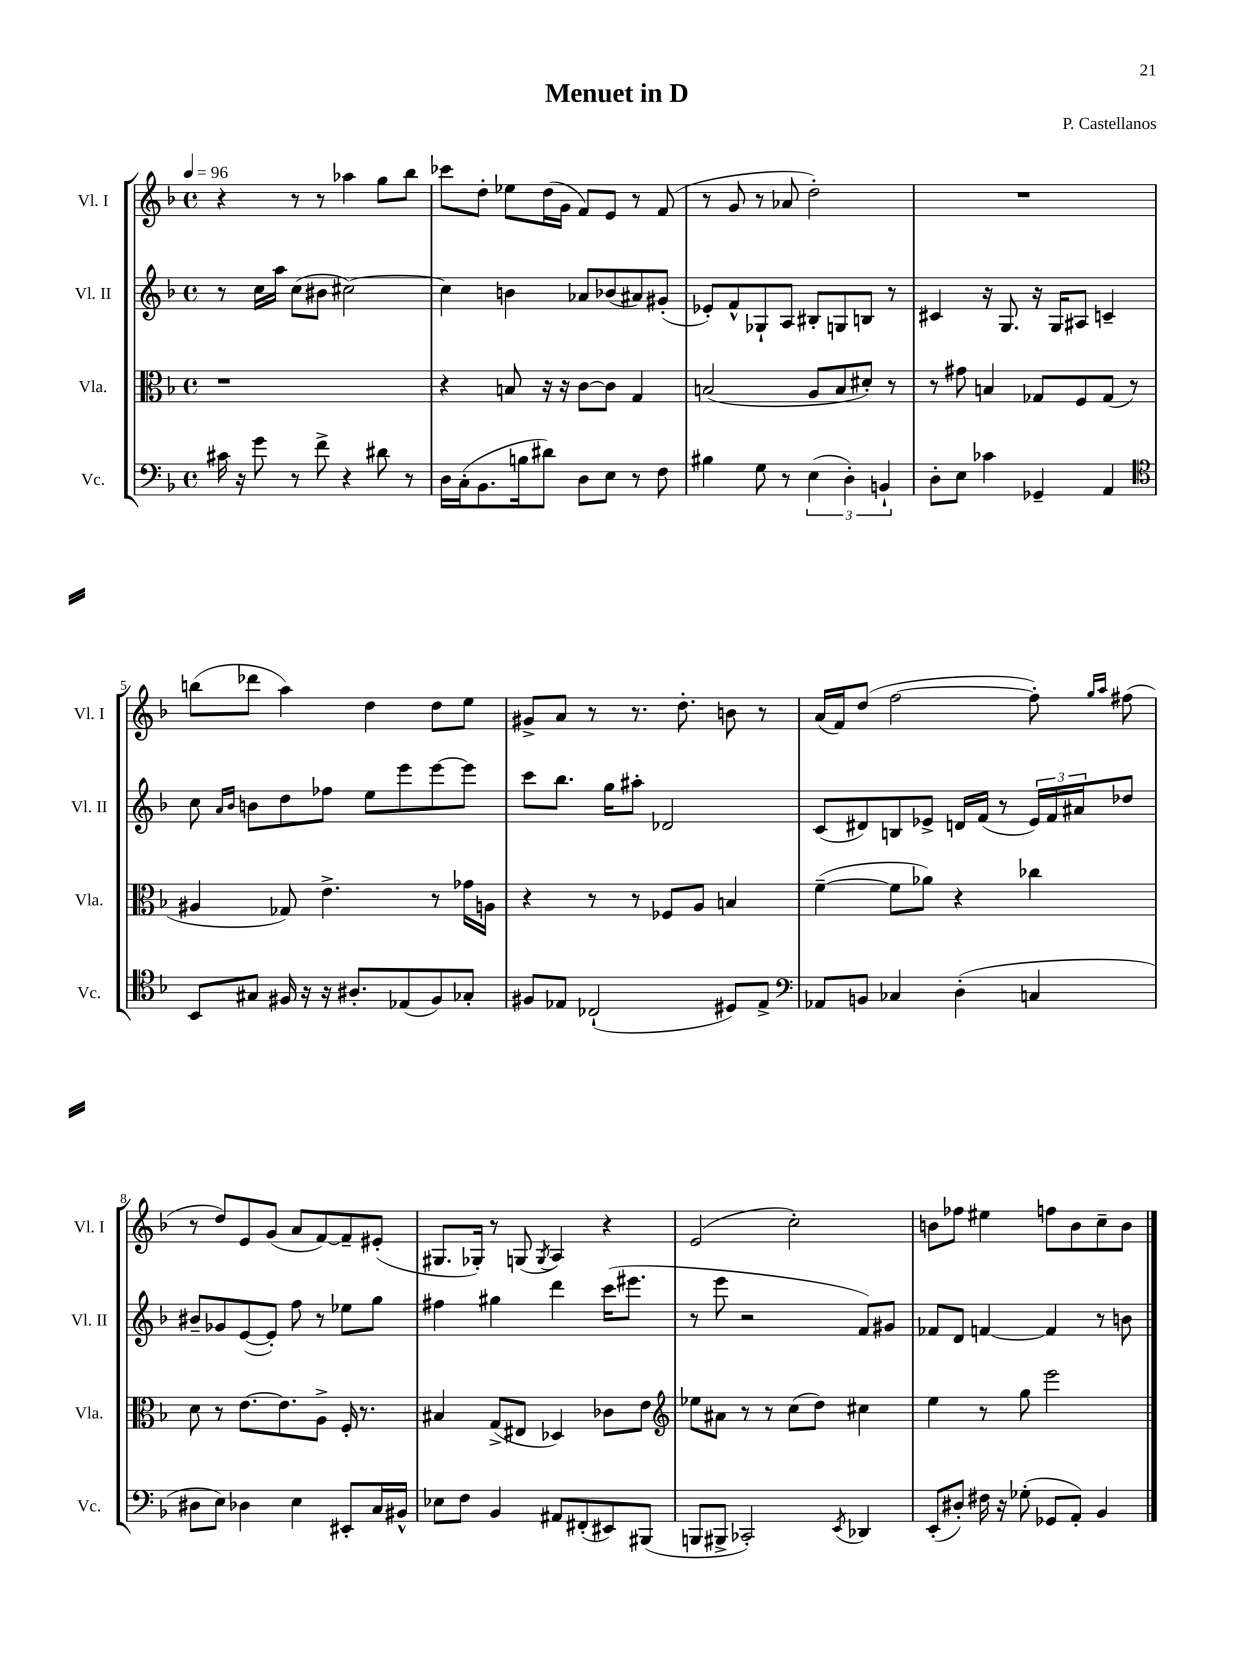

**kern	**kern	**kern	**kern
*part4	*part3	*part2	*part1
*staff4	*staff3	*staff2	*staff1
*I"Vc.	*I"Vla.	*I"Vl. II	*I"Vl. I
*I'Vc.	*I'Vla.	*I'Vl. II	*I'Vl. I
*clefF4	*clefC3	*clefG2	*clefG2
*k[b-]	*k[b-]	*k[b-]	*k[b-]
*M4/4	*M4/4	*M4/4	*M4/4
*met(c)	*met(c)	*met(c)	*met(c)
*MM96	*MM96	*MM96	*MM96
=1	=1	=1	=1
16c#X\	1r	8r	4r
16r	.	.	.
8g\	.	16cc\LL	.
.	.	16aa\JJ	.
8r	.	(8cc\L	8r
8f^\	.	8b#X\J	8r
4r	.	[2cc#X\)	4aa-X\
8d#X\	.	.	8gg\L
8r	.	.	8bb-\J
=2	=2	=2	=2
16D\LL	4r	4cc#\]	8ccc-X\L
(16C'\J	.	.	.
8.BB-\	.	.	8dd'\J
.	8Bn/	4bn\	8ee-X\L
16Bn\k	.	.	.
8d#X\J)	16r	.	(16dd\L
.	16r	.	16g\JJ
8D\L	[8c\L	8a-X/L	8f/L)
8E\J	8c\J]	(8b-X/	8e/J
8r	4G/	8a#X/)	8r
8F\	.	(8g#X'/J	(8f/
=3	=3	=3	=3
4B#X\	(2Bn/	8e-X'/L)	8r
.	.	8f^^/	8g/
8G\	.	8G-X`/	8r
8r	.	8A/J	8a-X/
(6E\	8A/L	8B#X'/L	2dd'\)
.	8B/	8Gn/	.
6D'\)	.	.	.
.	8d#X'/J)	8Bn/J	.
6BBn`/	.	.	.
.	8r	8r	.
=4	=4	=4	=4
8D'\L	8r	4c#X/	1r
8E\J	8g#X\	.	.
4c-X\	4Bn/	16r	.
.	.	8.G/	.
4GG-X~/	8G-X/L	16r	.
.	.	16G/KL	.
.	8F/	8A#X/J	.
4AA/	(8G-/J	4cn~/	.
.	8r	.	.
!!LO:LB:g=z
=5	=5	=5	=5
*clefC4	*	*	*
8BB-/L	4A#X/	8cc\	(8bbn\L
.	.	16qqa/LL	.
.	.	16qqb-/JJ	.
8G#X/J	.	8bn\L	8ddd-X\J
16F#X/	8G-X/)	8dd\	4aa\)
16r	.	.	.
16r	4.e^\	8ff-X\J	.
8.A#X'/L	.	.	.
.	.	8ee\L	4dd\
(8E-X/	.	8eee\	.
8F#/)	8r	[8eee\	8dd\L
8G-X'/J	16g-X\LL	8eee\J]	8ee\J
.	16An\JJ	.	.
=6	=6	=6	=6
8F#X/L	4r	8ccc\L	8g#X^/L
8E-X/J	.	8.bb-\J	8a/J
(2C-X`/	8r	.	8r
.	.	16gg\KL	.
.	8r	8aa#X'\J	8.r
.	8F-X/L	2d-X/	.
.	.	.	8.dd'\
.	8A/J	.	.
8D#X/L)	4Bn/	.	8bn\
8E-^/J	.	.	8r
=7	=7	=7	=7
*clefF4	*	*	*
8AA-X/L	([4f~\	(8c/L	(16a/LL
.	.	.	16f/J)
8BBn/J	.	8d#X/)	(8dd/J
4C-X/	8f\L]	8Bn/	[2ff\
.	8a-X\J)	8e-X^/J	.
(4D'\	4r	16dn/LL	.
.	.	(16f/JJ	.
.	.	8r	.
4Cn/	4cc-X\	24e-/LL)	8ff'\])
.	.	24f/	.
.	.	24a#X/J	.
.	.	.	16qqgg/LL
.	.	.	16qqaa/JJ
.	.	8dd-X/J	(8ff#X\
!!LO:LB:g=z
=8	=8	=8	=8
8D#X\L	8d\	8b#X~/L	8r
8E\J)	8r	8g-X/	8dd/L)
4D-X\	[8.e\L	([8e/	8e/
.	.	8e'/J])	(8g/J
.	8.e\]	.	.
4E\	.	8ff\	8a/L
.	8A^\J	8r	[8f/)
8EE#X'/L	16F'/	8ee-X\L	8f~/]
.	8.r	.	.
16C/L	.	8gg\J	(8e#X'/J
16BB#X^^/JJ	.	.	.
=9	=9	=9	=9
8E-X\L	4B#X/	4ff#X\	8.G#X/L
8F\J	.	.	.
.	.	.	16G-X'/Jk)
4BB-/	(8G^/L	4gg#X\	8r
.	8E#X/J	.	(8Gn/
.	.	.	8qG/
8AA#X/L	4D-X/)	4ddd\	4A/)
(8FF#X'/	.	.	.
8EE#X/)	8c-X\L	(16ccc\KL	4r
.	.	8.eee#X\J	.
(8BBB#X/J	8e\J	.	.
=10	=10	=10	=10
*	*clefG2	*	*
8BBBn/L	8ee-X\L	8r	(2e/
8BBB#X^/J	8a#X\J	8eee\	.
2CC-X'/)	8r	2r	.
.	8r	.	.
.	(8cc\L	.	2cc'\)
.	8dd\J)	.	.
8qEE/	.	.	.
4DD-X/	4cc#X\	8f/L)	.
.	.	8g#X/J	.
=11	=11	=11	=11
(8EE'/L	4ee\	8f-X/L	8bn\L
8D#X'/J)	.	8d/J	8ff-X\J
16F#X\	8r	[4fn/	4ee#X\
16r	.	.	.
(8G-X'\	8gg\	.	.
8GG-X/L	2eee\	4f/]	8ffn\L
8AA'/J)	.	.	8b\
4BB-/	.	8r	8cc~\
.	.	8bn\	8b\J
==	==	==	==
*-	*-	*-	*-
